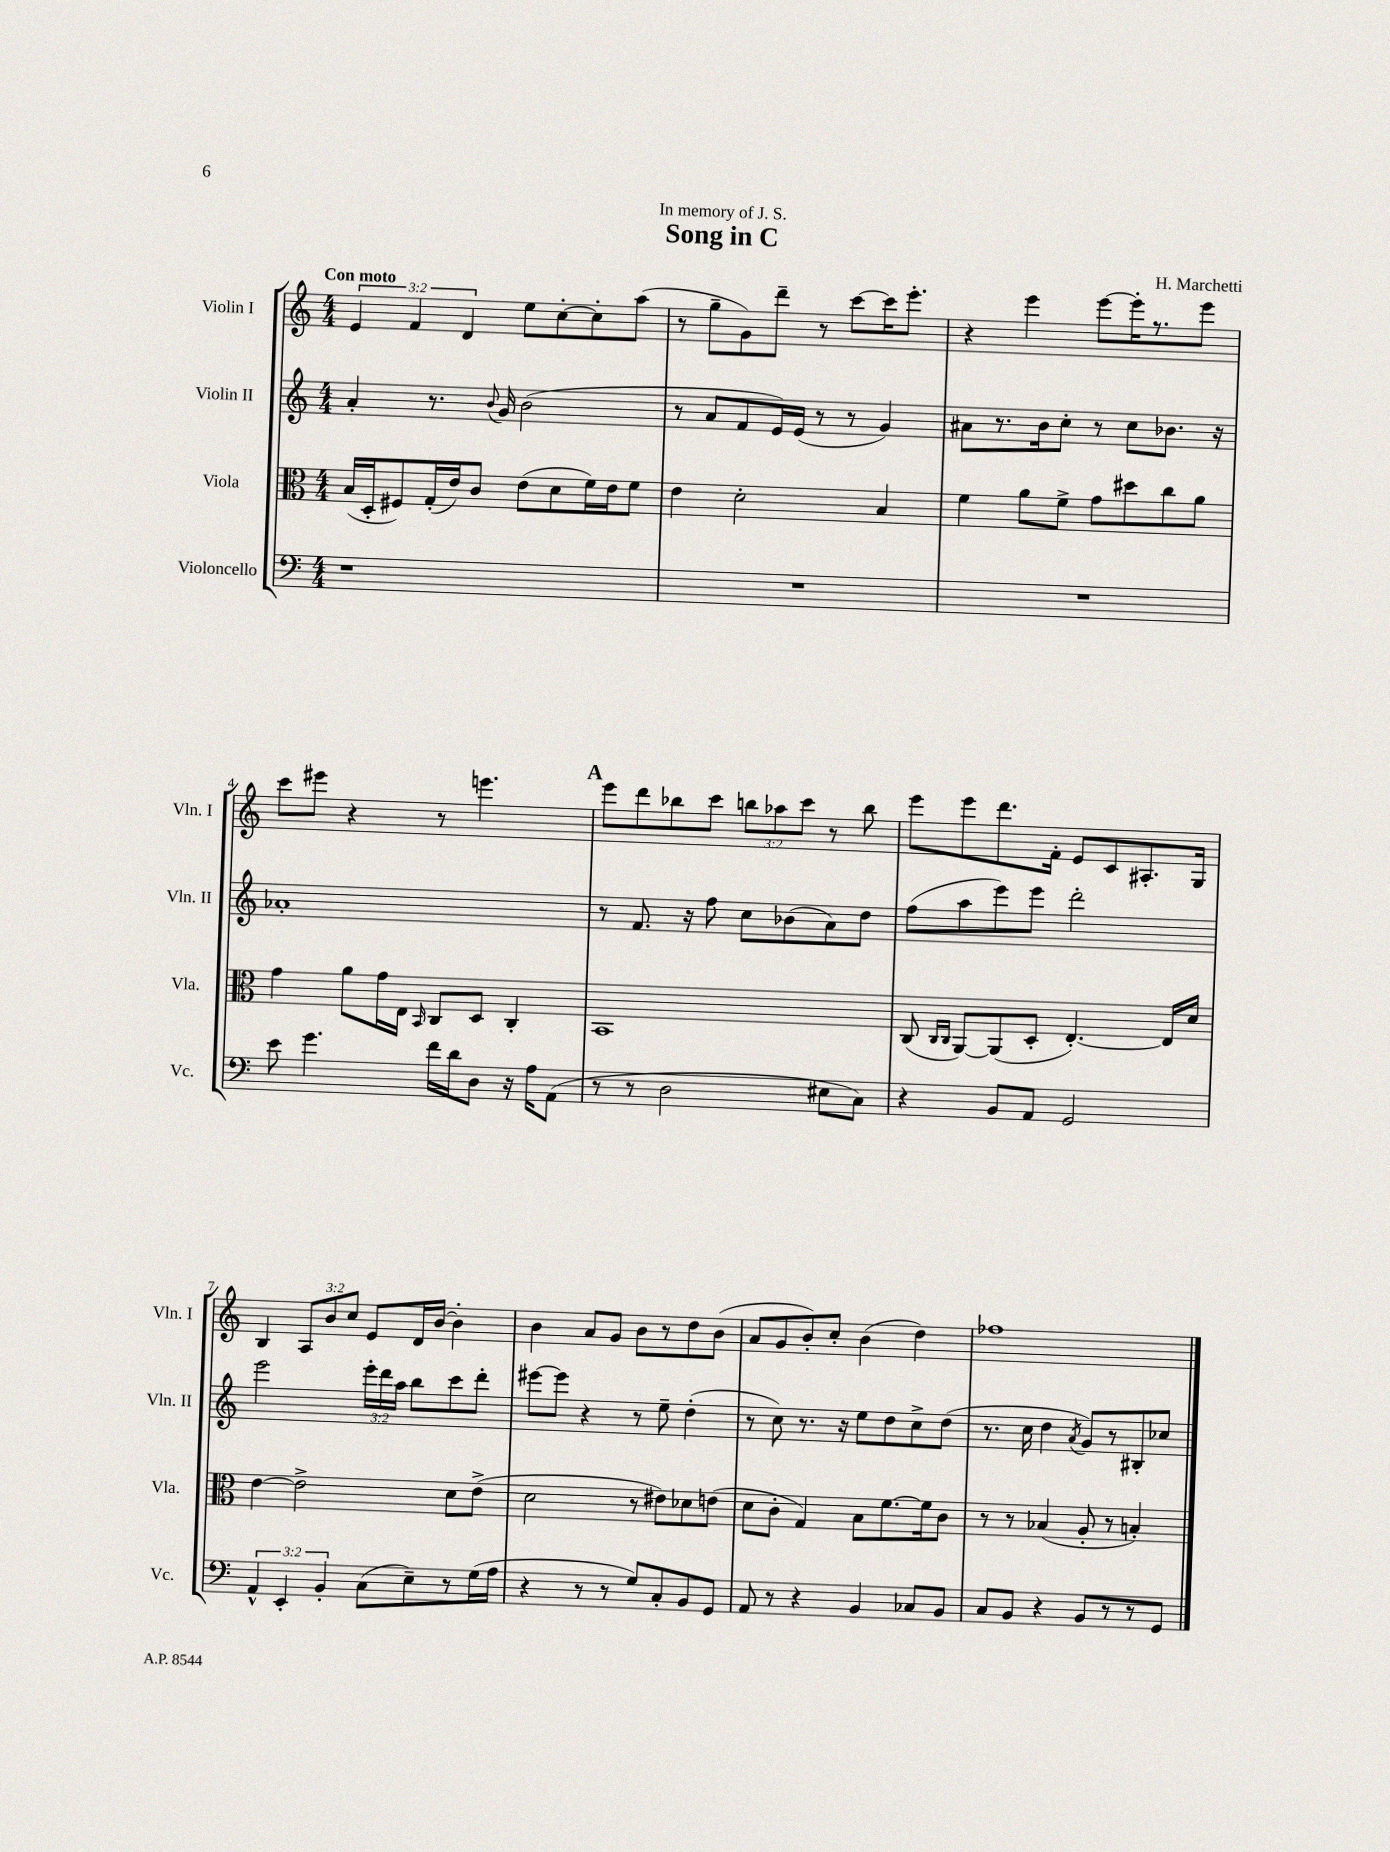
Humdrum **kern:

**kern	**kern	**kern	**kern
*part4	*part3	*part2	*part1
*staff4	*staff3	*staff2	*staff1
*I"Violoncello	*I"Viola	*I"Violin II	*I"Violin I
*I'Vc.	*I'Vla.	*I'Vln. II	*I'Vln. I
*clefF4	*clefC3	*clefG2	*clefG2
*k[]	*k[]	*k[]	*k[]
*M4/4	*M4/4	*M4/4	*M4/4
=1	=1	=1	=1
!	!	!	!LO:TX:a:B:t=Con moto
1r	(16B/LL	4a'/	6e/
.	16D'/J	.	.
.	8F#X/)	.	.
.	.	.	6f/
.	(16G'/L	8.r	.
.	16e/J)	.	.
.	.	.	6d/
.	8c/J	.	.
.	.	8qqb/	.
.	.	16g/	.
.	(8e\L	(2b\	8ee\L
.	8d\	.	[8cc'\
.	16f\L)	.	8cc'\]
.	16e\J	.	.
.	8f\J	.	(8aa\J
=2	=2	=2	=2
1r	4e\	8r	8r
.	.	8a/L	8gg~\L
.	2d'\	8f/	8g\)
.	.	16e/L)	8ddd~\J
.	.	(16e/JJ	.
.	.	8r	8r
.	.	8r	[8ccc\L
.	4B/	4g/)	16ccc\K]
.	.	.	8.eee'\J
=3	=3	=3	=3
1r	4f\	8a#X\L	4r
.	.	8.r	.
.	8a\L	.	4eee\
.	.	16b\k	.
.	8f^\J	8cc'\J	.
.	8g\L	8r	[8eee\L
.	8dd#X\	8cc\L	16eee'\K]
.	.	.	8.r
.	8cc\	8.b-X\J	.
.	8a\J	.	8eee\J
.	.	16r	.
!!LO:LB:g=z
=4	=4	=4	=4
8e\	4g\	1a-X'	8ccc\L
4.g\	.	.	8eee#X\J
.	8a\L	.	4r
.	16g\L	.	.
.	16E\JJ	.	.
.	16qqBB/	.	.
16f\LL	8C/L	.	8r
16d\J	.	.	.
8D\J	8D/J	.	4.eeen\
16r	4C'/	.	.
16A\KL	.	.	.
(8AA\J	.	.	.
!!LO:REH:place=s1:t=A
=5	=5	=5	=5
8r	1BB	8r	8eee\L
8r	.	8.f/	8ddd\
2D\	.	.	8bb-X\
.	.	16r	.
.	.	8ff\	8ccc\J
.	.	8cc\L	12bbn\L
.	.	.	12aa-X\
.	.	(8b-X\	.
.	.	.	12ccc\J
8E#X\L	.	8a\)	8r
8C\J)	.	8dd\J	8bb\
=6	=6	=6	=6
4r	(8C/	(8ff\L	8eee\L
.	16qqC/LL	.	.
.	16qqC/JJ	.	.
.	[8AA/L)	8aa\	8eee\
8BB/L	(8AA/]	8eee\)	8.ddd\
8AA/J	8D'/J	8eee\J	.
.	.	.	16f'\Jk
2GG/	[4.E'/)	2ddd'\	8e/L
.	.	.	8c/
.	.	.	8.A#X'/
.	16E/LL]	.	.
.	16d/JJ	.	16G/Jk
!!LO:LB:g=z
=7	=7	=7	=7
6AA^^/	[4e\	2eee\	4B/
6EE'/	.	.	.
.	2e^\]	.	12A/L
6BB'/	.	.	12b/
.	.	.	12cc/J
(8C\L	.	24eee'\LL	8e/L
.	.	24ddd\	.
.	.	24aa\JJ	.
8E~\)	.	8bb\L	16d/L
.	.	.	[16b/JJ
8r	8d\L	8ccc\	4b'\]
(16G\L	(8e^\J	8ddd'\J	.
16A\JJ	.	.	.
=8	=8	=8	=8
4r	2d\	[8eee#X\L	4b\
.	.	8eee#\J]	.
8r	.	4r	8a/L
8r	.	.	8g/J
8G/L)	8r	8r	8b\L
8C'/	8e#X\L)	8ee~\	8r
8BB/	8d-X\	(4dd'\	8dd\
8GG/J	(8en\J	.	(8b\J
=9	=9	=9	=9
8AA/	8d\L	8r	8a/L
8r	8c'\J	8cc\)	8g/
4r	4G/)	8.r	8b'/)
.	.	.	8cc'/J
.	.	16r	.
4BB/	8B\L	8ee\L	(4b\
.	[8.f\	8dd\	.
8C-X/L	.	8cc^\	4dd\)
.	16f\k]	.	.
8BB/J	8c\J	(8dd\J	.
=10	=10	=10	=10
8C/L	8r	8.r	1ff-X
8BB/J	8r	.	.
.	.	16cc\	.
4r	(4B-X/	4dd\	.
.	.	8qa/	.
8BB/L	8A'/	8g/L)	.
8r	8r	8r	.
8r	4Bn'/)	8B#X'/	.
8GG/J	.	8cc-X/J	.
==	==	==	==
*-	*-	*-	*-
